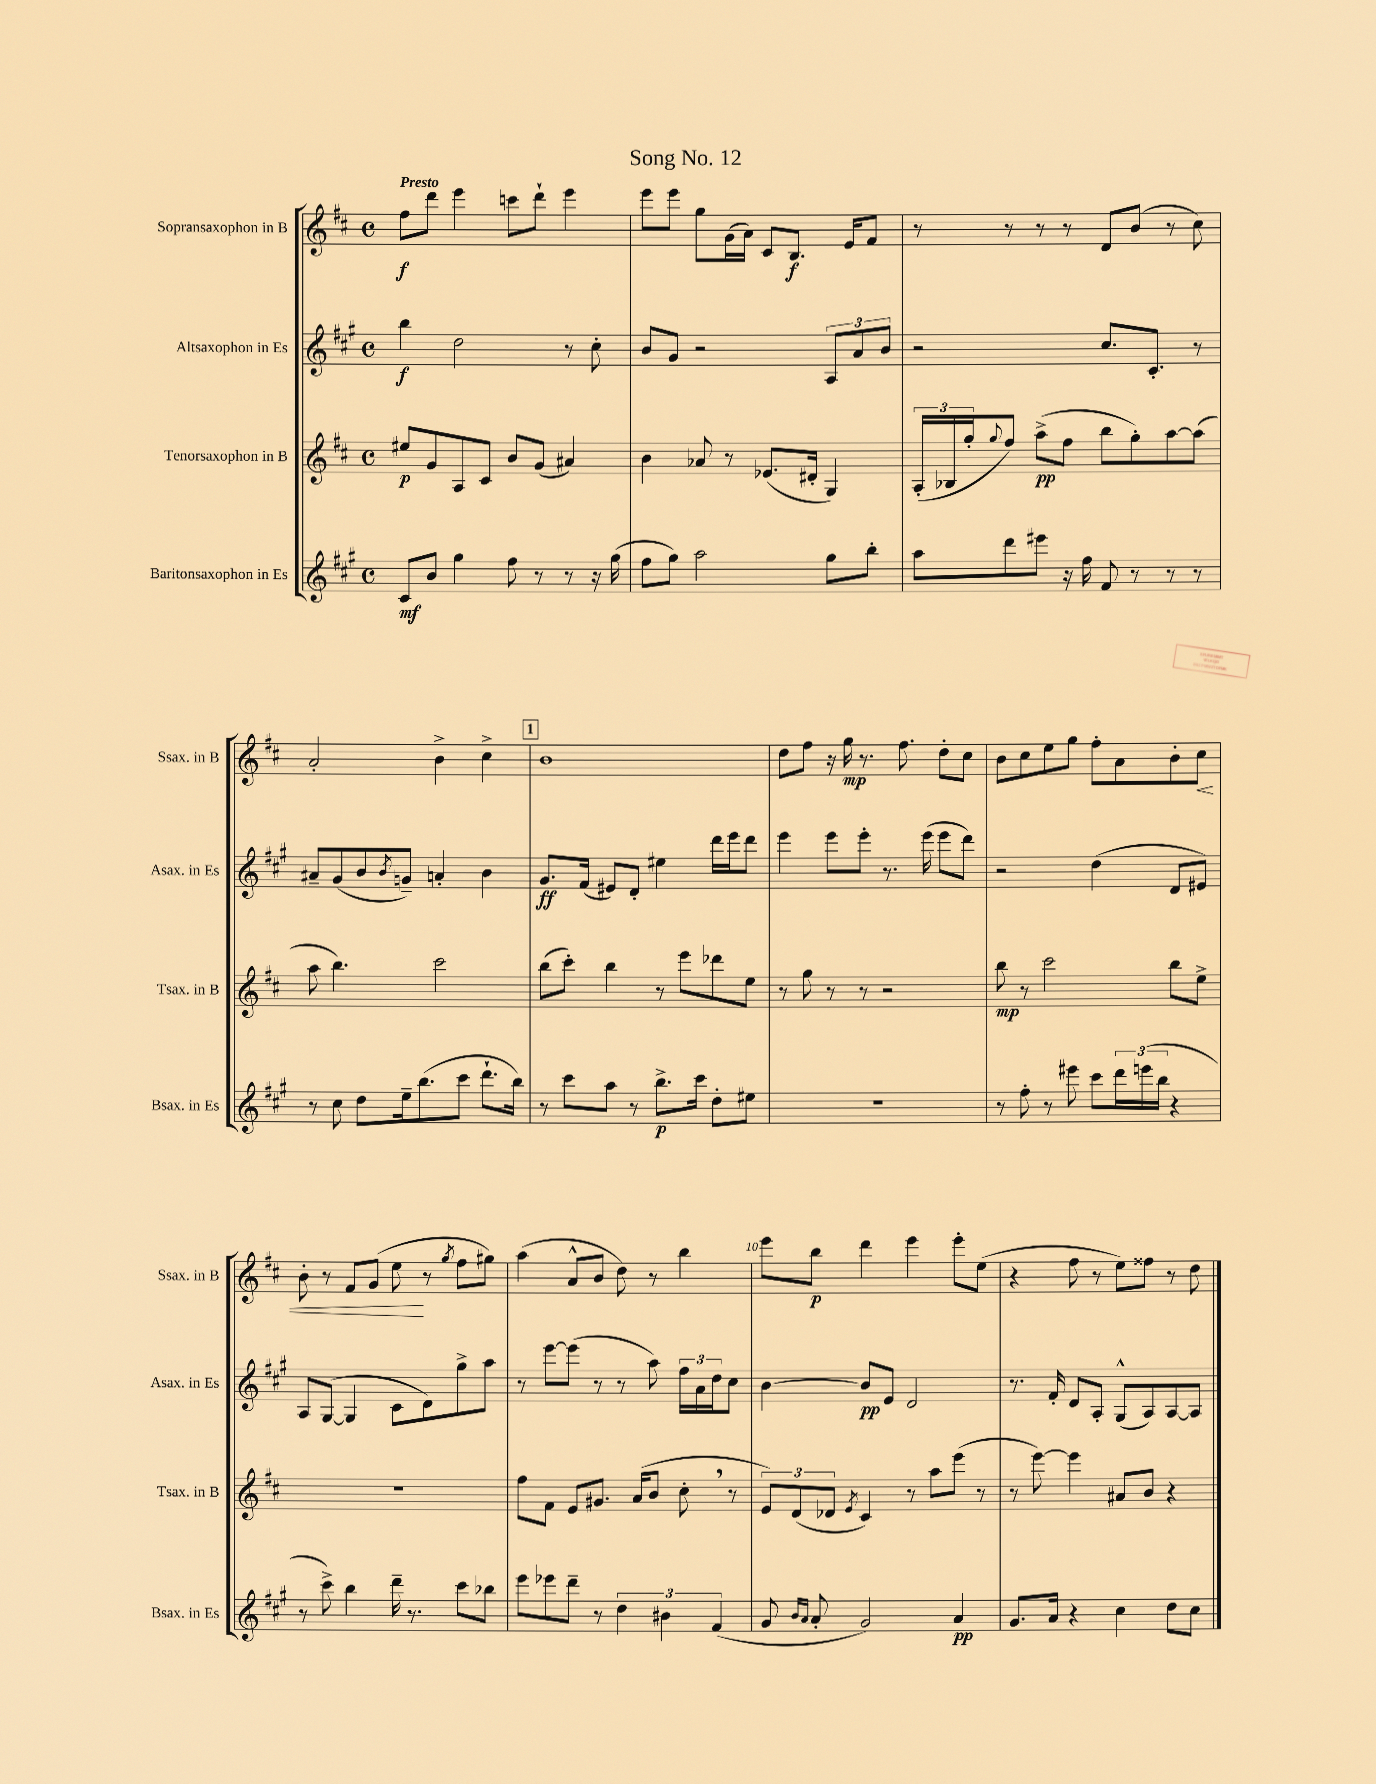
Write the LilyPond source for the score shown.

\header { title = "Song No. 12" }
<<
\new StaffGroup <<
\new Staff = "s0" \with { instrumentName = "Sopransaxophon in B" shortInstrumentName = "Ssax. in B" } {
    \clef treble \key d \major \defaultTimeSignature \time 4/4 \tempo "Presto"
    fis''8\f d'''8 e'''4 c'''8 d'''8-! e'''4 |
    e'''8 e'''8 g''8 g'16( a'16) cis'8 b8.\f e'16 fis'8 |
    r8 r8 r8 r8 d'8 b'8( r8 cis''8) |
    a'2-. b'4-> cis''4-> |
    \mark \markup { \box "1" } b'1 |
    d''8 fis''8 r16 g''16\mp r8. fis''8. d''8-. cis''8 |
    b'8 cis''8 e''8 g''8 fis''8-. a'8 b'8-. cis''8\< |
    b'8-. r8 fis'8 g'8( e''8\! r8 \acciaccatura { g''8 } fis''8 gis''8) |
    a''4( a'8-^ b'8 d''8) r8 b''4 |
    e'''8 b''8\p d'''4 e'''4 e'''8-. e''8( |
    r4 fis''8 r8 e''8) fisis''8 r8 d''8 \bar "|." |
}
\new Staff = "s1" \with { instrumentName = "Altsaxophon in Es" shortInstrumentName = "Asax. in Es" } {
    \clef treble \key a \major \defaultTimeSignature \time 4/4
    b''4\f d''2 r8 cis''8-. |
    b'8 gis'8 r2 \tuplet 3/2 { a8 a'8 b'8 } |
    r2 cis''8. cis'8.-. r8 |
    ais'8-- gis'8( b'8 \acciaccatura { b'8 } g'8--) a'4-. b'4 |
    \mark \markup { \box "1" } gis'8.\ff fis'16( eis'8) d'8-. eis''4 d'''16 e'''16 d'''8 |
    e'''4 e'''8 e'''8-. r8. e'''16( e'''8 d'''8) |
    r2 d''4( d'8 eis'8) |
    a8 gis8~( gis4 cis'8 d'8) gis''8-> a''8 |
    r8 e'''8~ e'''8( r8 r8 a''8) \tuplet 3/2 { fis''16 a'16 d''16 } cis''8 |
    b'4~ b'8\pp e'8 d'2 |
    r8. fis'16-. d'8 a8-. gis8-^( a8) a8~ a8 \bar "|." |
}
\new Staff = "s2" \with { instrumentName = "Tenorsaxophon in B" shortInstrumentName = "Tsax. in B" } {
    \clef treble \key d \major \defaultTimeSignature \time 4/4
    eis''8\p g'8 a8 cis'8 b'8 g'8( ais'4) |
    b'4 aes'8 r8 ees'8.( dis'16-. g4) |
    \tuplet 3/2 { a16-.( bes16 g''16-. } \appoggiatura { g''8 } fis''8) a''8->\pp( fis''8 b''8 g''8-.) a''8~ a''8( |
    a''8 b''4.) cis'''2 |
    \mark \markup { \box "1" } b''8( cis'''8-.) b''4 r8 e'''8 des'''8 e''8 |
    r8 g''8 r8 r8 r2 |
    b''8\mp r8 cis'''2 b''8 e''8-> |
    R1 |
    fis''8 fis'8 e'8 gis'8. a'16( b'8 cis''8-. \breathe r8 |
    \tuplet 3/2 { e'8) d'8( des'8 } \acciaccatura { e'8 } cis'4) r8 a''8 e'''8( r8 |
    r8 e'''8~) e'''4 ais'8 b'8 r4 \bar "|." |
}
\new Staff = "s3" \with { instrumentName = "Baritonsaxophon in Es" shortInstrumentName = "Bsax. in Es" } {
    \clef treble \key a \major \defaultTimeSignature \time 4/4
    cis'8\mf b'8 gis''4 fis''8 r8 r8 r16 gis''16( |
    fis''8 gis''8) a''2 gis''8 b''8-. |
    a''8 d'''8 eis'''8 r16 fis''16 fis'8 r8 r8 r8 |
    r8 cis''8 d''8 e''16-- b''8.( cis'''8 d'''8.-! b''16) |
    \mark \markup { \box "1" } r8 cis'''8 a''8 r8 b''8.->\p cis'''16 d''8-. eis''8 |
    R1 |
    r8 fis''8-. r8 eis'''8 cis'''8 \tuplet 3/2 { d'''16 e'''16( b''16 } r4 |
    r8 cis'''8->) b''4 d'''16-- r8. cis'''8 bes''8 |
    e'''8 ees'''8 d'''8-- r8 \tuplet 3/2 { d''4 bis'4 fis'4( } |
    gis'8 \grace { b'16 a'16 } a'8-. gis'2) a'4\pp |
    gis'8. a'16 r4 cis''4 d''8 cis''8 \bar "|." |
}
>>
>>
\layout { \context { \Score \override BarNumber.break-visibility = ##(#f #t #t) barNumberVisibility = #(every-nth-bar-number-visible 5) } }
